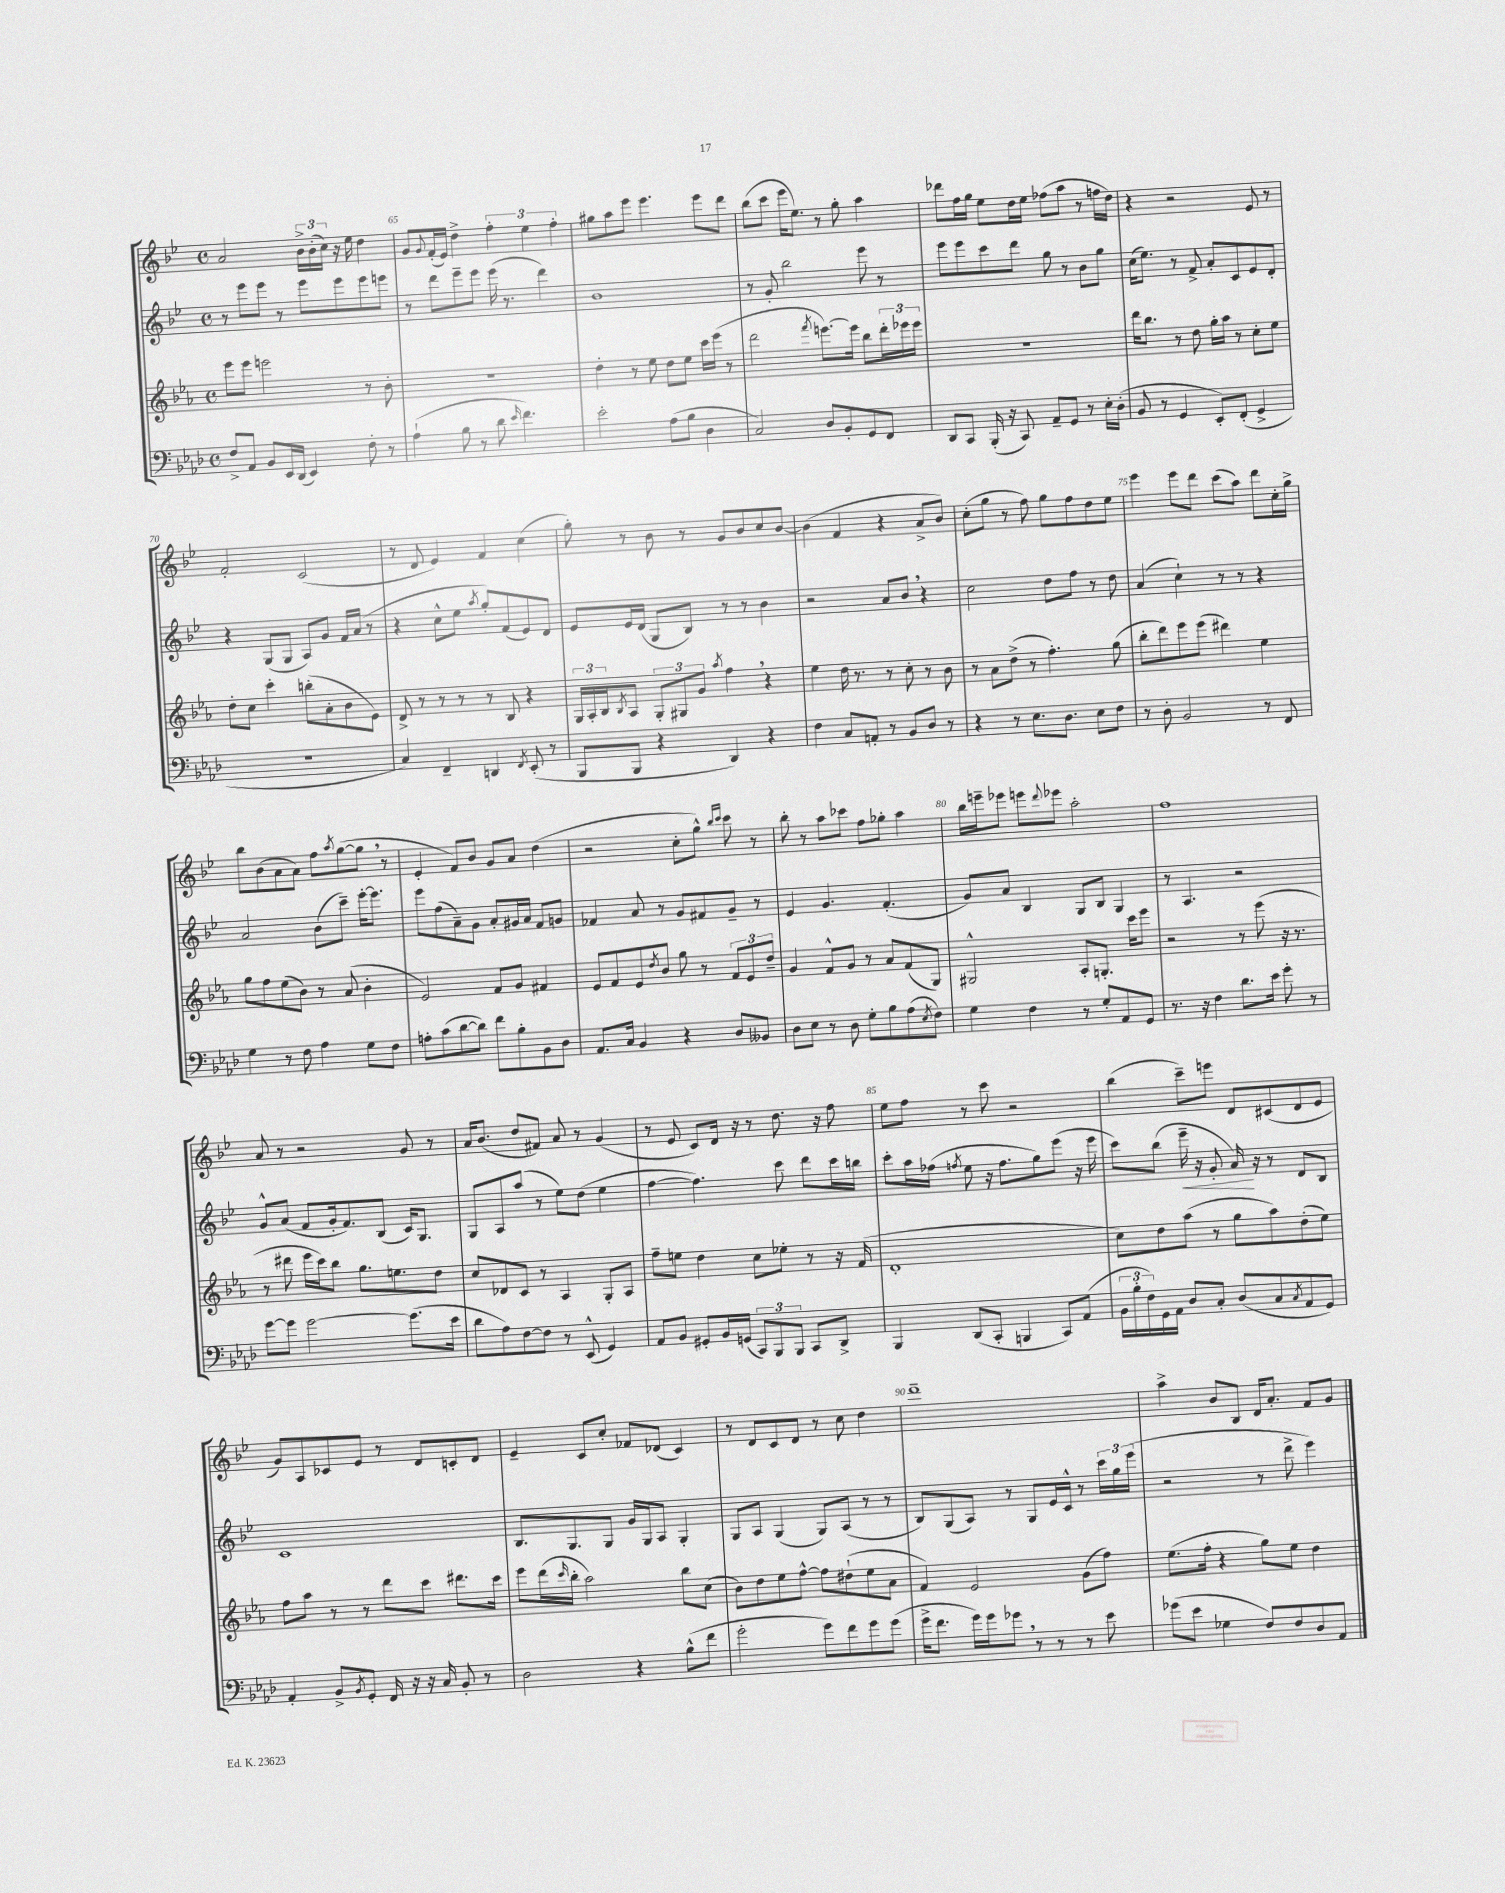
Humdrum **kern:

**kern	**kern	**kern	**kern
*staff4	*staff3	*staff2	*staff1
*clefF4	*clefG2	*clefG2	*clefG2
*k[b-e-a-d-]	*k[b-e-a-]	*k[b-e-]	*k[b-e-]
*M4/4	*M4/4	*M4/4	*M4/4
*met(c)	*met(c)	*met(c)	*met(c)
8F^	8eee-	8r	2a
8AA-	8eee-	8eee-	.
8BB-	2eee	8eee-	.
16EE-	.	8r	.
(16DD-	.	.	.
4EE-)	.	8eee-	24b-^
.	.	.	(24b-'
.	.	.	24cc)
.	.	8eee-	16r
.	.	.	16ee-
8F'	8r	8eee-	4dd
8r	8b-'	8eee	.
=	=	=	=
(4A-`	1r	8r	8g
.	.	.	8qqg
.	.	8ddd	(16f'
.	.	.	16e-)
8B-	.	8eee-~	4dd^
8r	.	8eee-	.
8d-	.	(16eee-	6ff'
.	.	8.r	.
16qqe-	.	.	.
4.f)	.	.	.
.	.	.	6ee-
.	.	4ddd)	.
.	.	.	6ff'
=	=	=	=
2e-'	4dd'	1b-	8gg#
.	.	.	8aa
.	8r	.	8eee-
.	8ee-	.	4.eee-
(8A-	8dd	.	.
8B-	8ee-	.	.
4D-	16ccc	.	8eee-
.	(16eee-	.	.
.	8r	.	8ddd
=	=	=	=
2C)	2ddd	8r	(8bb-
.	.	8g'	8ccc
.	.	2bb-	16eee-
.	.	.	8.ee-)
.	8qfff	.	.
8D-	[8.eee)	.	8r
8BB-'	.	.	8gg'
.	16eee]	.	.
8GG	8bb-	8eee-	4aa
8FF	24ddd'	8r	.
.	24eee-	.	.
.	24eee-	.	.
=	=	=	=
8DD-	1r	8eee-	8ddd-
8CC	.	8eee-	16ff
.	.	.	16gg
(16BBB-'	.	8ccc	8ee-
16r	.	.	.
8CC)	.	8ddd	16dd
.	.	.	16ee-
8AA-~	.	8gg	(8ff-
8GG	.	8r	8aa
8r	.	8b-	8r
16E-'	.	8gg	16ff
(16D-'	.	.	16dd)
=	=	=	=
8BB-	16ddd	(16cc	4r
.	8.bb-	8.ee-)	.
8r	.	.	.
4GG	8r	8r	2r
.	8dd	8f^	.
8EE-')	16gg'	8a'	.
.	16aa-	.	.
(8FF'	8r	8c	.
4GG^	8cc'	8e-	8e-
.	8ee-	8d'	8r
=	=	=	=
1r	8dd'	4r	2f'
.	8cc	.	.
.	4ccc'	(8G	.
.	.	8G	.
.	(8bb'	8A)	(2c
.	8a-'	8g	.
.	8b-	16f	.
.	.	(16a	.
.	8e-)	8r	.
=	=	=	=
4C)	8d^	4r	8r
.	8r	.	8d
4FF~	8r	8cc^^	4e-)
.	8r	8ee-	.
.	.	8qaa	.
4DD	8r	8gg')	4f
.	8B-	(8f	.
8qFF	.	.	.
(8EE-'	4r	8e-)	(4cc
8r	.	8d	.
=	=	=	=
8BBB-	24G	8e-	8gg')
.	24A-'	.	.
.	24B-	.	.
.	8qB-	.	.
8BBB-	8A-	16e-	8r
.	.	(16d	.
4r	12G'	8G	8b-
.	12G#	.	.
.	.	8B-)	8r
.	12g	.	.
.	8qaa-	.	.
4DD-)	4ff	8r	8g
.	.	8r	8b-
4r	4r	4b-	8cc
.	.	.	[8b-
=	=	=	=
4F	4ee-	2r	(4b-]
8C	16dd	.	4f
.	8.r	.	.
8AA'	.	.	.
8r	8r	8a	4r
8BB-	8cc'	8b-	.
8D-	8r	4r	8a^
8r	8b-	.	8b-)
=	=	=	=
4r	8r	2cc	(8cc'
.	8a-	.	8gg
8r	(8dd^	.	8r
8.E-	8r	.	8ff)
.	4.ff')	8dd	8gg
8.D-	.	.	.
.	.	8ff	8ff
8E-	.	8r	8dd
8F	(8gg	8dd	8ee-
=	=	=	=
8r	8bb-'	(4a	4eee-
8D-'	8ddd)	.	.
2BB-	8eee-	4cc`)	8eee-
.	(8eee-	.	8ddd
.	4ddd#)	8r	(8ccc
.	.	8r	8aa)
8r	4ee-	4r	8ddd
8FF	.	.	16cc'
.	.	.	16gg^
=	=	=	=
4G	8gg	2a	8bb-
.	8ff	.	(8b-
8r	(8ee-	.	8a
8F	8b-)	.	8a)
4A-	8r	(8b-	8ff
.	.	.	8qaa
.	(8a-	8ccc~)	([8gg
8G	4b-'	[16eee-'	8gg]
.	.	8.eee-]	.
8F	.	.	8r
=	=	=	=
8A'	2e-)	8eee-	4e-'
(8c	.	(8ff	.
[8d-	.	8a~)	8f)
8d-])	.	8g	8b-
8f	8f	8a'	8g
8B-'	8g	16g#	8a
.	.	16a	.
8BB-	4f#	8f	(4dd
8D-	.	8g	.
=	=	=	=
8.AA-	8e-	4f-	2r
.	8f	.	.
16C	.	.	.
4BB-	8e-	8a	.
.	8qdd	.	.
.	8b-	8r	.
4r	8gg	8g	8cc'
.	8r	8f#	8gg^^)
.	.	.	16qqbb-
.	.	.	16qqccc
8D-	12f	8g~	8ccc
.	12e-	.	.
8BB--	.	8r	8r
.	12dd~	.	.
=	=	=	=
8D-	4g	4e-	8bb-'
8E-	.	.	8r
8r	8f^^	4.g	8aa
8D-	8g	.	8ccc-
8G'	8r	.	8ff
8B-	8a-	(4.f'	8gg-'
(8A-	(8f	.	4aa
8qE-	.	.	.
8F)	8G)	.	.
=	=	=	=
4G	2G#^^	8g)	16bb-
.	.	.	16eee~
.	.	8a	8eee-
4F	.	4B-	8eee
.	.	.	8qqddd
.	.	.	8eee-
8r	8A-'	8G	2aa'
8G'	8.G'	8B-	.
8AA-	.	4G	.
.	16ccc	.	.
8GG	8eee-	.	.
=	=	=	=
8.r	2r	8r	1ff
.	.	4.A	.
16r	.	.	.
4F	.	.	.
8.d-	8r	2r	.
.	(8eee-	.	.
16e-	.	.	.
8g'	16r	.	.
.	8.r	.	.
8r	.	.	.
=	=	=	=
[8g	8r	8g^^	8a
8g]	8ddd#	(8a	8r
[2g	16eee-	8f	2r
.	16ccc)	.	.
.	8bb-	16g'	.
.	.	8.f)	.
.	8.gg	.	.
.	.	(8B-	.
.	8.ee	.	.
(8.g]	.	16c)	8g
.	.	8.G	.
.	8dd	.	8r
16e-	.	.	.
=	=	=	=
8d-	8cc	8G	16a
.	.	.	(8.b-
8A-)	8d-	8A	.
[8F	8c	(8aa	8dd
8F]	8r	8r	8f#)
8r	4A-	8ee-)	8a
(8EE-^^	.	(8dd	8r
4GG)	8G'	4ee-	(4g
.	8A-	.	.
=	=	=	=
8AA-	8ff~	[4ff	8r
8BB-	8ee	.	8e-
8GG#'	4dd	4.ff])	8c)
16BB-	.	.	16d
(16GG	.	.	16r
12CC)	8cc	.	8r
12BBB-	.	.	.
.	8ee-'	8ccc	8.dd
12BBB-	.	.	.
8CC	8r	8ddd	.
.	.	.	16r
8DD-^	16r	16ccc	8ff
.	(16f	16bb	.
=	=	=	=
4BBB-	1d'	8ccc'	8ee-
.	.	16aa	8ff
.	.	(16ff-	.
.	.	8qff	.
(8DD-	.	8ee-	8r
8CC'	.	16r	8ccc
.	.	8.ff	.
4BBB	.	.	2r
.	.	8gg)	.
8CC)	.	(8eee-	.
(8AA-	.	16r	.
.	.	16eee-	.
=	=	=	=
24BB-	8cc)	8ccc)	(4bb-
24B-'	.	.	.
24F)	.	.	.
16GG	8dd	(8bb-	.
16AA-	.	.	.
8D-	(8aa-	16eee-~	8ccc~)
.	.	16r	.
8C'	8r	8g'	8eee
(8D-	8gg	16a)	8d
.	.	16r	.
8C	8aa-)	8r	(8c#
8qC	.	.	.
8AA-	(8dd'	8d	8d
8GG)	8ee-)	8B-	8e-
=	=	=	=
4AA-'	8ff	1c	8g)
.	8aa-	.	8A
8BB-^	8r	.	8c-
8qBB-	.	.	.
8GG'	8r	.	8e-
16FF	8ddd	.	8r
16r	.	.	.
16r	8ccc	.	8d
16C	.	.	.
8BB-'	8.ddd#	.	8c'
8r	.	.	8d
.	16ccc	.	.
=	=	=	=
2D-	8eee-	8.B-	4e-~
.	(16ddd	.	.
.	16qqccc	.	.
.	16bb-'	8.G	.
.	2aa-)	.	8c
.	.	8G	8cc'
4r	.	16g	8f-
.	.	16G	.
.	.	8A	(8d-
(8B-^^	8bb-	4G'	4c)
8f	(8cc	.	.
=	=	=	=
2g'	8b-)	8G	8r
.	8dd	8A	8d
.	8ee-	(4G	8c
.	[8ff^^	.	8d
8g)	8ff]	8G)	8r
8f	(8dd#`	(8A	8cc
8g	8ee-	8r	4dd
(8g	8a-	8r	.
=	=	=	=
16g^	4f)	8B-)	1ddd~
8.f	.	.	.
.	.	(8G	.
16g)	2e-	8A)	.
16g	.	.	.
8g-	.	8r	.
8r	.	8G	.
8r	.	16e-	.
.	.	16c^^	.
8r	(8g	8r	.
8e-	8ff)	24ccc	.
.	.	24gg	.
.	.	(24eee-	.
=	=	=	=
(8g-	(8.ee-	2r	4aa^
8e-	.	.	.
.	16ff'	.	.
4G-	4r	.	8b-
.	.	.	8B-
8F)	8gg)	8r	16d
.	.	.	8.a'
8F	8ee-	8ddd^	.
8D-	4dd	4eee-)	8f
8AA-	.	.	8g
==	==	==	==
*-	*-	*-	*-
